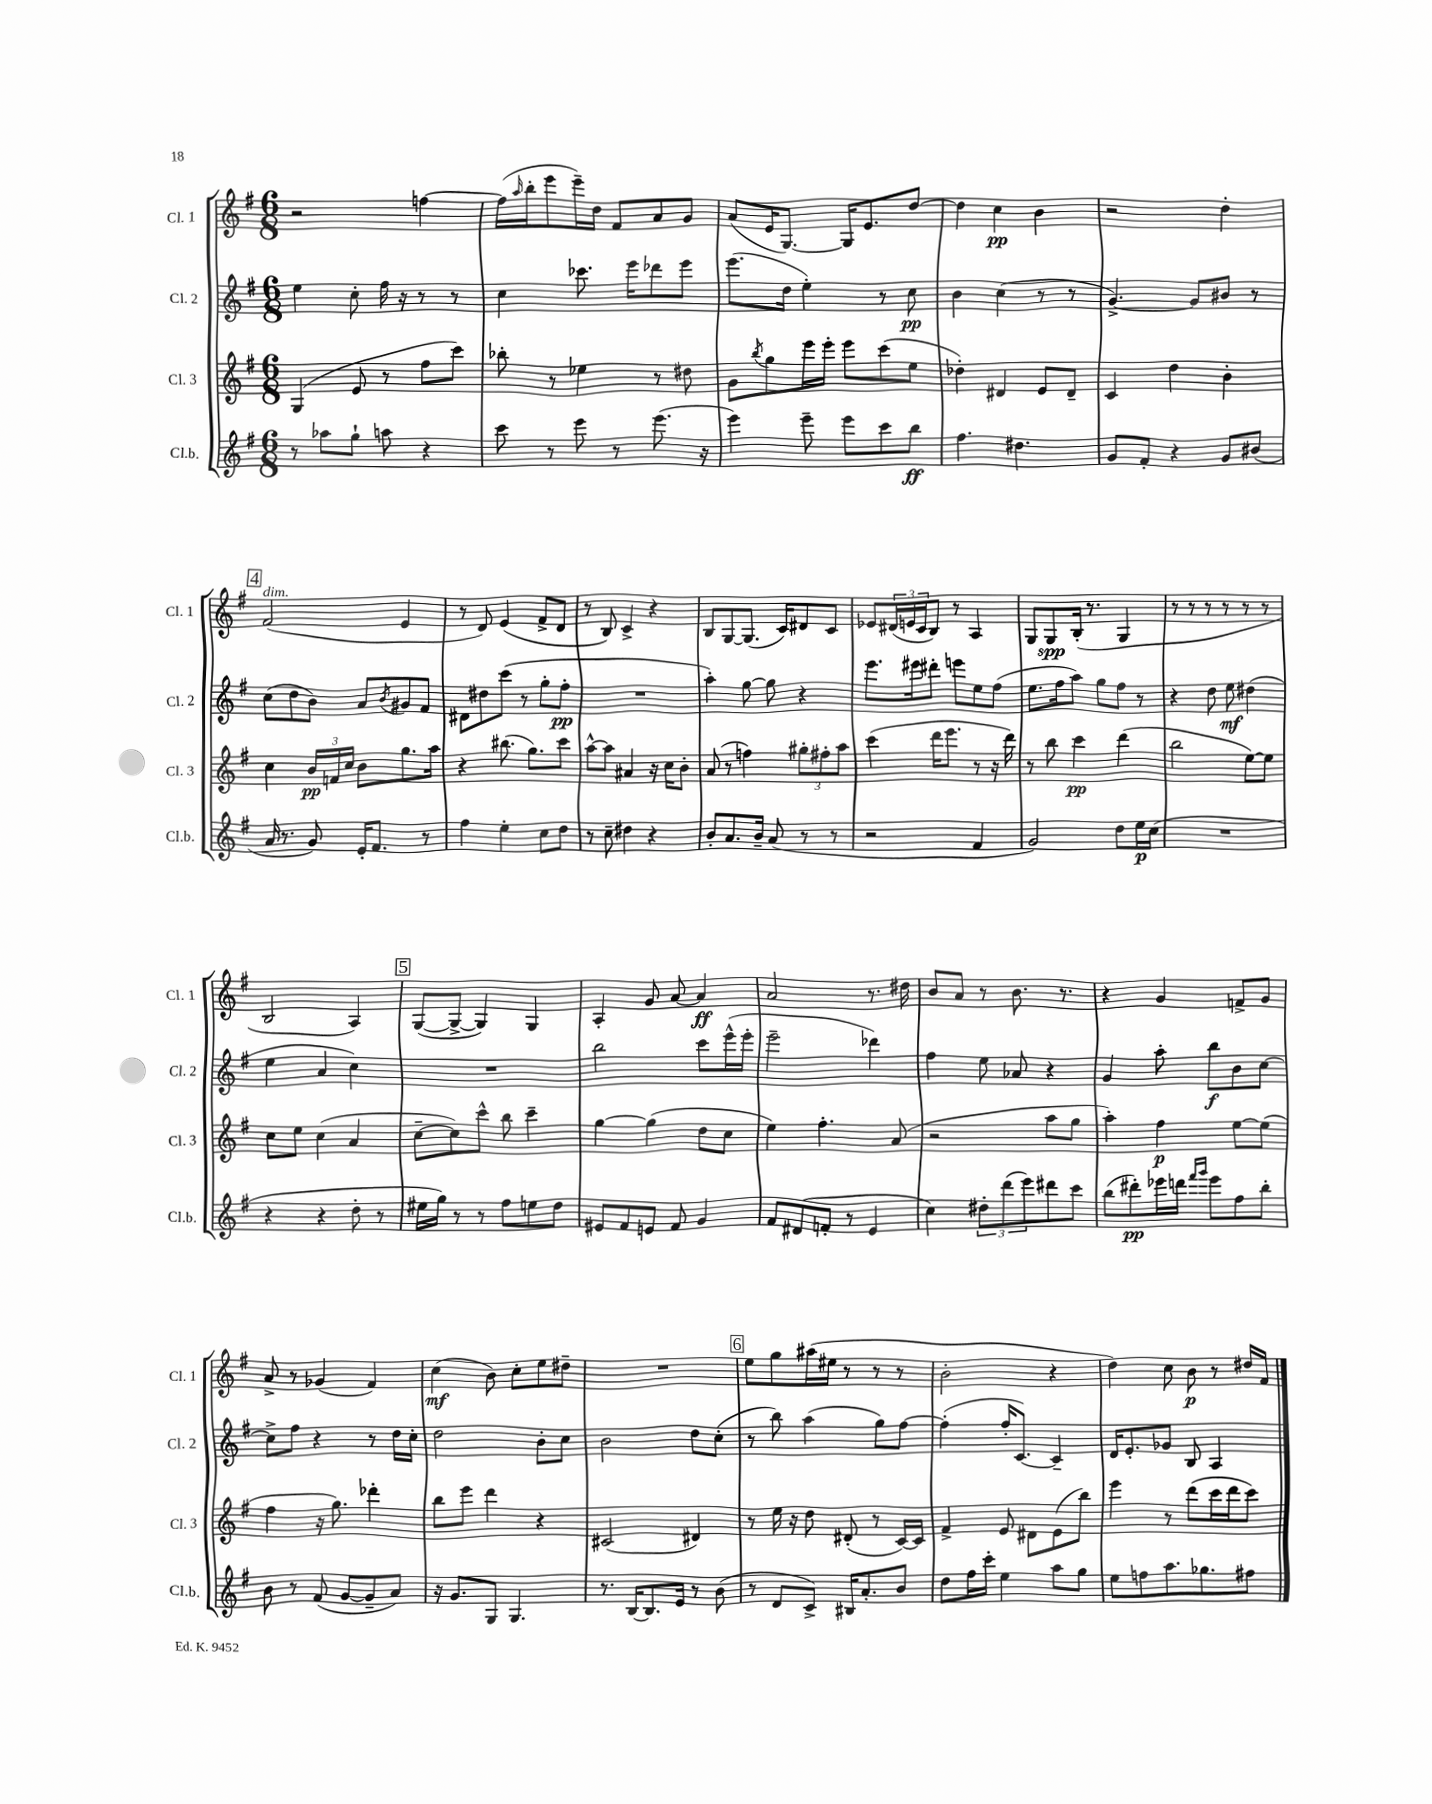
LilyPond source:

<<
\new StaffGroup <<
\new Staff = "s0" \with { instrumentName = "Cl. 1" shortInstrumentName = "Cl. 1" } {
    \clef treble \key g \major \numericTimeSignature \time 6/8
    r2 f''4~ |
    f''16( \grace { a''16 } b''16-. e'''8 e'''16--) d''16 fis'8 a'8 g'8 |
    a'8( e'16 g8.~) g16 e'8. d''8~ |
    d''4 c''4\pp b'4 |
    r2 d''4-. |
    \mark \markup { \box "4" } fis'2^\markup { \italic "dim." }( e'4 |
    r8 d'8) e'4( fis'8-> d'8 |
    r8 b8) c'4-> r4 |
    b8 g8~ g8.( c'16) dis'8 c'8 |
    ees'8 \tuplet 3/2 { dis'16( e'16 c'16 } b8) r8 a4 |
    g8 g8\spp b16-.( r8. g4 |
    r8 r8 r8 r8 r8 r8 |
    b2 a4) |
    \mark \markup { \box "5" } g8~( g8~-> g4) g4 |
    a4-. g'8 a'8~ a'4\ff |
    a'2 r8. dis''16 |
    b'8 a'8 r8 b'8. r8. |
    r4 g'4 f'8-> g'8 |
    a'8-> r8 ges'4( fis'4) |
    c''4\mf( b'8) c''8-. e''8 dis''8-- |
    R2. |
    \mark \markup { \box "6" } e''8 g''8 ais''16( eis''16 r8 r8 r8 |
    b'2-. r4 |
    d''4) c''8 b'8\p r8 dis''16 fis'16 \bar "|." |
}
\new Staff = "s1" \with { instrumentName = "Cl. 2" shortInstrumentName = "Cl. 2" } {
    \clef treble \key g \major \numericTimeSignature \time 6/8
    e''4 c''8-. fis''16 r16 r8 r8 |
    c''4 ces'''8. e'''16 des'''8 e'''8 |
    e'''8.( d''16 e''4-.) r8 c''8\pp |
    b'4 c''4( r8 r8 |
    g'4.~->) g'8 bis'8 r8 |
    \mark \markup { \box "4" } c''8( d''8 b'8) a'8 \acciaccatura { b'8 } gis'8 fis'8 |
    dis'8 dis''8 c'''8( r8 g''8-. fis''8-.\pp |
    R2. |
    a''4-.) g''8~ g''8 r4 |
    e'''8. eis'''16 dis'''8-. e'''8 e''8 fis''8( |
    e''8. fis''16 a''8) g''8 fis''8 r8 |
    r4 d''8 e''8\mf dis''4( |
    e''4 a'4 c''4) |
    \mark \markup { \box "5" } R2. |
    b''2 c'''8 e'''16-^( e'''16-. |
    e'''2-- des'''4) |
    fis''4 e''8 aes'8 r4 |
    g'4 a''8-. b''8\f b'8 c''8~ |
    c''8-> fis''8 r4 r8 d''16 c''16-. |
    d''2 b'8-. c''8 |
    b'2 d''8 c''8-.( |
    \mark \markup { \box "6" } r8 b''8) a''4( g''8) fis''8~ |
    fis''4-.( fis''16-. c'8.~) c'4-- |
    d'16 e'8.-. ges'8 b8 a4 \bar "|." |
}
\new Staff = "s2" \with { instrumentName = "Cl. 3" shortInstrumentName = "Cl. 3" } {
    \clef treble \key g \major \numericTimeSignature \time 6/8
    g4( e'8 r8 fis''8 c'''8) |
    bes''8-. r8 ees''4 r8 dis''8 |
    g'8 \acciaccatura { b''8 } g''8 e'''16 e'''16-. e'''8 c'''8( e''8 |
    des''4-.) dis'4 e'8 dis'8-- |
    c'4 d''4 b'4-. |
    \mark \markup { \box "4" } c''4 \tuplet 3/2 { b'16\pp f'16 c''16 } b'8 g''8. a''16 |
    r4 bis''8.( g''8.) c'''8 |
    a''8~-^ a''8 ais'4 r16 c''16 b'8-. |
    a'8( r8 f''4) \tuplet 3/2 { gis''8-. fis''8-. a''8 } |
    c'''4( d'''16 e'''8. r8 r16 d'''16) |
    r8 b''8 c'''4\pp d'''4( |
    b''2 e''8~) e''8 |
    c''8 e''8 c''4( a'4 |
    \mark \markup { \box "5" } c''8~-- c''8) c'''8-^ b''8 c'''4-- |
    g''4~ g''4( d''8 c''8 |
    e''4) fis''4.-. a'8( |
    r2 a''8 g''8 |
    a''4-.) fis''4\p e''8~ e''8( |
    fis''4 r16 g''8.) des'''4-. |
    b''8 e'''8 d'''4 r4 |
    cis'2( dis'4) |
    \mark \markup { \box "6" } r8 e''16 r16 d''8 dis'8-.( r8 c'16~) c'16 |
    fis'4-> e'8 dis'8 e'8( b''8) |
    e'''4 r8 d'''8( c'''16 d'''16 c'''8) \bar "|." |
}
\new Staff = "s3" \with { instrumentName = "Cl.b." shortInstrumentName = "Cl.b." } {
    \clef treble \key g \major \numericTimeSignature \time 6/8
    r8 aes''8 g''8-! a''8 r4 |
    c'''8 r8 e'''8 r8 e'''8.( r16 |
    e'''4) e'''8-- e'''8 c'''8 b''8\ff |
    fis''4. dis''4. |
    g'8 fis'8-. r4 g'8 bis'8( |
    \mark \markup { \box "4" } a'16 r8. g'8) e'16-. fis'8. r8 |
    fis''4 e''4-. c''8 d''8 |
    r8 c''8-- dis''4 r4 |
    b'8-. a'8. b'16-- a'8( r8 r8 |
    r2 fis'4 |
    g'2) d''8 e''16\p c''16( |
    R2. |
    r4 r4 d''8-. r8 |
    \mark \markup { \box "5" } eis''16 g''16) r8 r8 fis''8 e''8 d''8 |
    eis'8 fis'8 e'8 fis'8 g'4 |
    fis'8 dis'8( f'8-. r8 e'4 |
    c''4) \tuplet 3/2 { dis''8-. d'''8( e'''8) } dis'''8 c'''8 |
    b''8( dis'''8-.\pp) ees'''16 d'''16 \grace { fis'''16 g'''16 } ees'''8 fis''8 b''8-. |
    b'8 r8 fis'8( g'8~ g'8-- a'8) |
    r16 g'8. g8 g4. |
    r8. b16~ b8. e'16 r8 b'8( |
    \mark \markup { \box "6" } r8 d'8 c'8->) bis16 a'8.-. b'8 |
    d''8 fis''16 c'''16-. e''4 a''8 g''8 |
    e''8 f''8 a''8. ges''8. fis''8 \bar "|." |
}
>>
>>
\layout { \context { \Score \remove "Bar_number_engraver" } }
